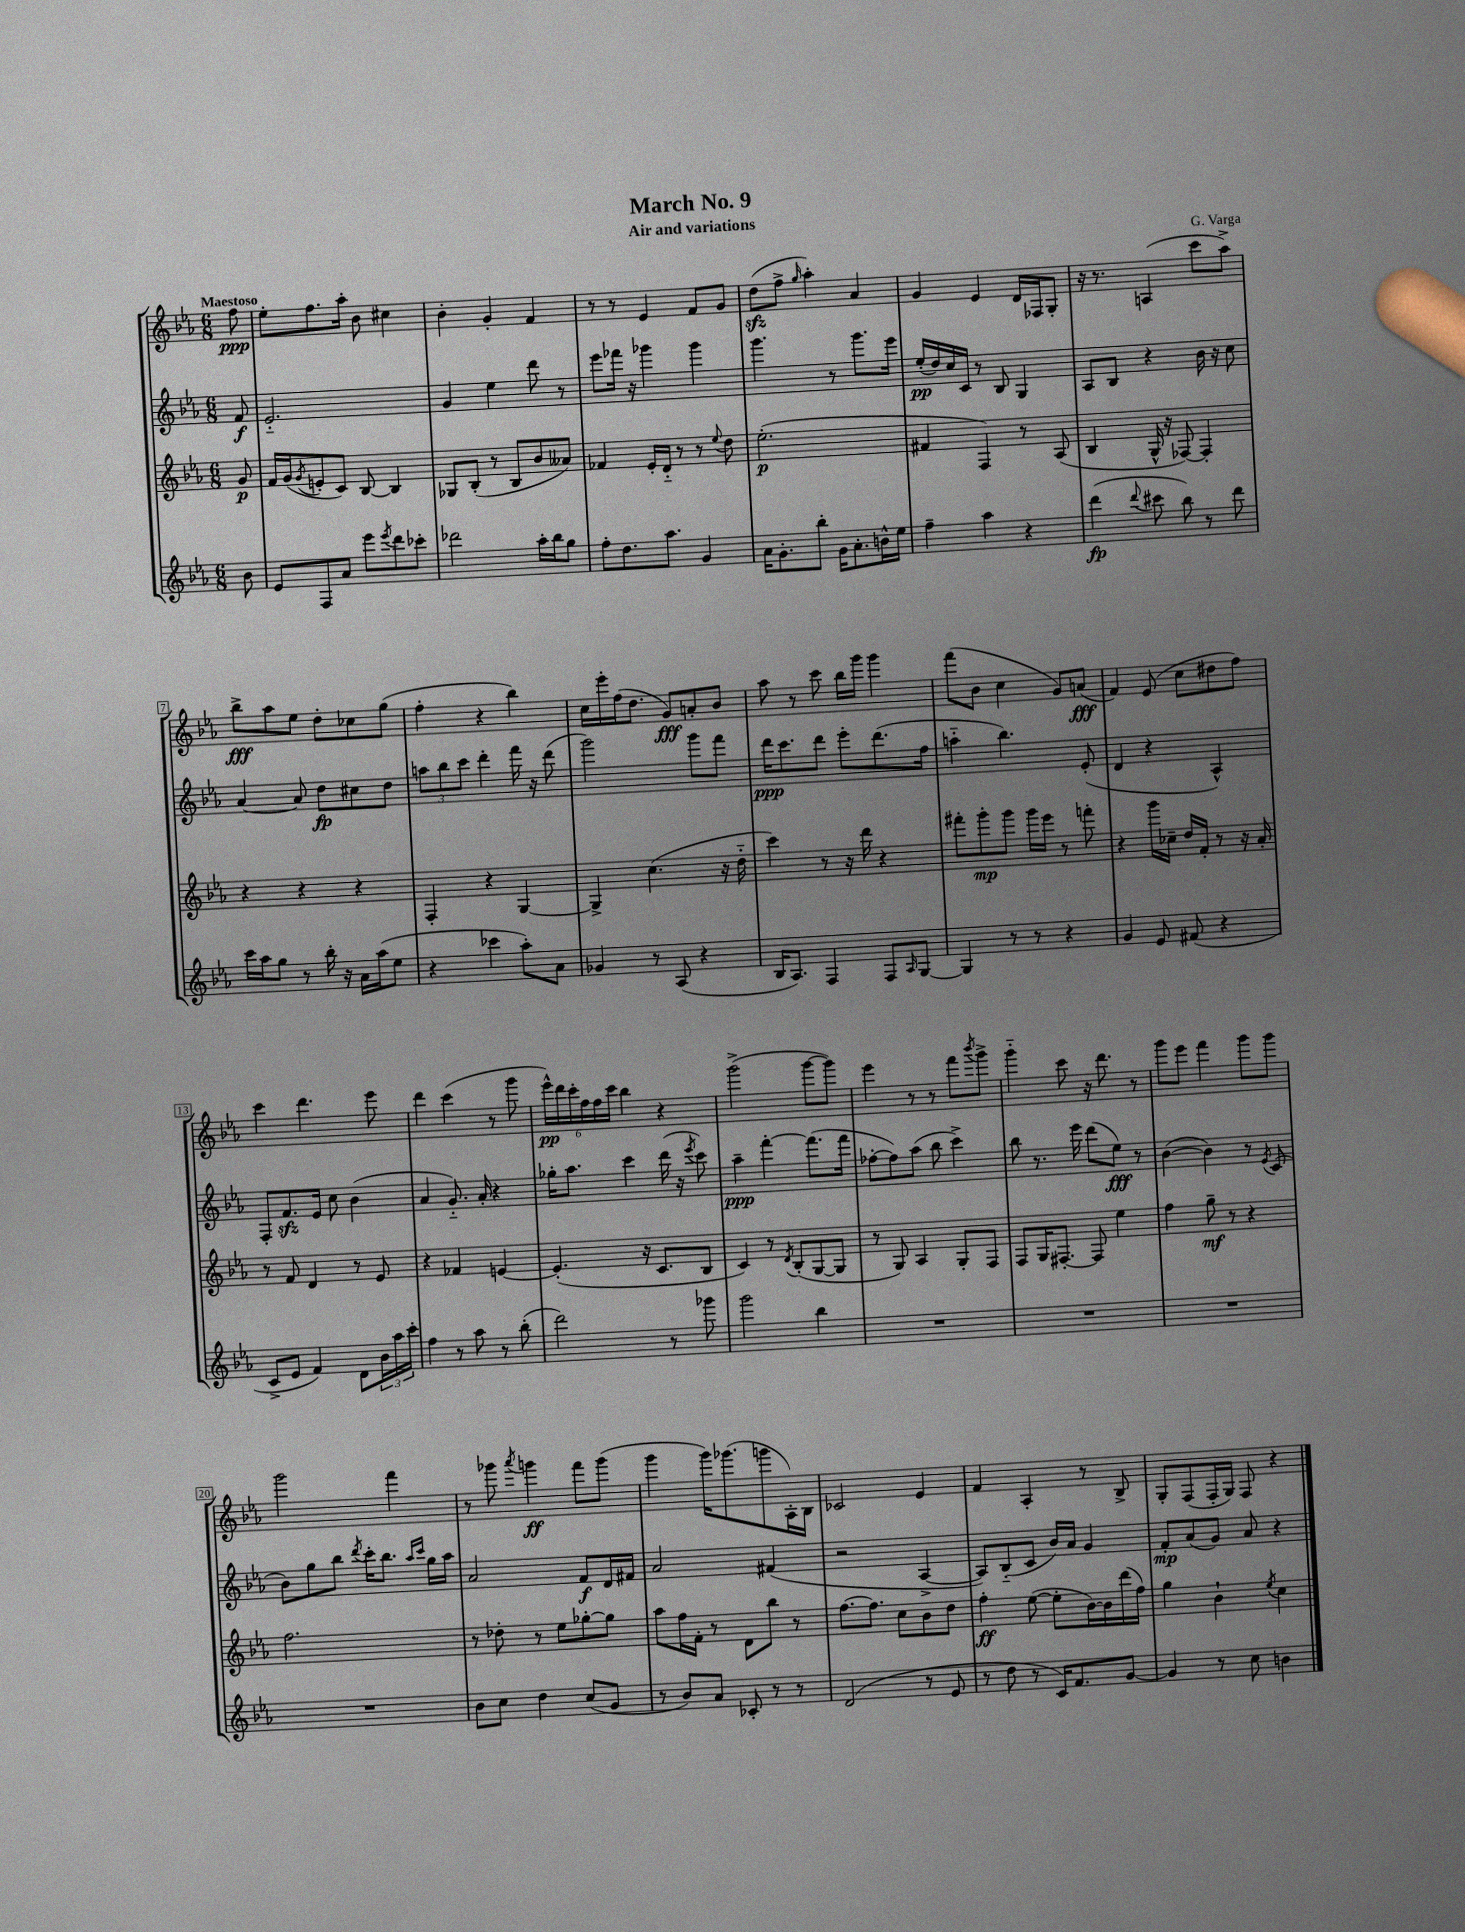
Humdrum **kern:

**kern	**kern	**kern	**kern
*staff4	*staff3	*staff2	*staff1
*clefG2	*clefG2	*clefG2	*clefG2
*k[b-e-a-]	*k[b-e-a-]	*k[b-e-a-]	*k[b-e-a-]
*M6/8	*M6/8	*M6/8	*M6/8
8b-	8g	8f	8ff
=	=	=	=
8e-	16f	2.e-'~	8ee-'
.	(16g	.	.
.	8qg	.	.
8F	8e'	.	8.ff
8a-	8c)	.	.
.	.	.	16aa-'
8eee-	[8B-	.	8b-
8qeee-	.	.	.
8ddd	4B-]	.	4cc#
8ccc-'	.	.	.
=	=	=	=
2ddd-	8G-	4g	4b-'
.	(8B-'	.	.
.	8r	4ee-	4g'
.	8B-	.	.
16aa-'	8b-	8ddd	4f
16bb-	.	.	.
8gg	8a--)	8r	.
=	=	=	=
8ff'	4f-	8eee-	8r
8.dd	.	16fff-	8r
.	.	16r	.
.	16e-'	4ggg-	4e-
8.aa-	16d'~	.	.
.	8r	.	.
4g	8r	4ggg-	8f
.	8qqee-	.	.
.	8dd	.	8g
=	=	=	=
16a-	(2.ee-'	4.ggg	(8dd
8.g'	.	.	.
.	.	.	8ff^
.	.	.	16qqgg
8bb-'	.	.	4aa-')
16g	.	8r	.
8.a-'	.	.	.
.	.	8.ggg	4a-
16b^^	.	.	.
16ee-	.	16eee-	.
=	=	=	=
4ff~	4f#	(16ee-'	4g
.	.	16dd)	.
.	.	16cc	.
.	.	16c	.
4aa-	4F)	8r	4e-
.	.	8B-	.
4r	8r	4G	16d
.	.	.	16F-
.	(8A-	.	8G'
=	=	=	=
(4ddd	4B-	8A-	16r
.	.	.	8.r
.	.	8B-	.
8qqddd	.	.	.
8ccc#	16G^^	4r	(4A
.	16r	.	.
8bb-)	[8F-)	.	.
8r	4F-']	16b-	8ccc
.	.	16r	.
8ddd	.	8cc	8aa-^)
=	=	=	=
16ccc	4r	[4a-	8bb-^
16aa-	.	.	.
8gg	.	.	8aa-
8r	4r	8a-]	8ee-
16bb-'	.	8dd	8dd'
16r	.	.	.
16a-	4r	8cc#	8cc-
(16aa-	.	.	.
8ee-	.	8dd	(8gg
=	=	=	=
4r	4F'	12aa	4ff'
.	.	12bb-	.
.	.	12ccc	.
4ccc-	4r	4ddd'	4r
8aa-')	[4G	16fff	4bb-)
.	.	16r	.
8a-	.	(8ddd	.
=	=	=	=
4g-	4G^]	2ggg)	16cc
.	.	.	16eee-'
.	.	.	(16ff
.	.	.	8.dd
8r	(4.cc	.	.
(8A-	.	.	8g)
4r	.	8ggg	8a'
.	16r	8fff	8b-
.	16dd'~	.	.
=	=	=	=
16B-	4ccc)	16ddd	8aa-
8.A-)	.	8.ccc	.
.	.	.	8r
4F	8r	8ddd	8ccc
.	16r	8eee-'	16bb-
.	16ddd	.	16ggg
8F	4r	(8.ddd	4ggg
16qqA-	.	.	.
[8G	.	.	.
.	.	16ff	.
=	=	=	=
4G]	8fff#'	4aa'~	(8fff
.	8ggg'	.	8b-
8r	8ggg	4.bb-)	4cc
8r	16ggg	.	.
.	16eee-	.	.
4r	8r	.	8g)
.	8fff'	(8e-'	(8a
=	=	=	=
4g	4r	4d	4f)
8e-	16ggg	4r	(8e-
.	16cc-~	.	.
(8f#	16dd	.	8cc
.	16f'	.	.
4r	8r	4A-^^)	8dd#
.	16r	.	8ff)
.	16a-'	.	.
=	=	=	=
8c^	8r	8F'	4ccc
8e-	8f	8.f	.
4f)	4d	.	4.ddd
.	.	16e-	.
.	.	8cc	.
8d	8r	(4b-	.
24b-	8e-	.	8eee-
24aa-	.	.	.
24ccc'	.	.	.
=	=	=	=
4ff	4r	4a-	4ddd
8r	4f-	8.g'~)	(4ccc
8aa-	.	.	.
.	.	16a-'	.
8r	[4e	4r	8r
(8bb-'	.	.	8ggg
=	=	=	=
2ddd)	(4.e']	16gg-'	24eee-^^)
.	.	.	24ddd
.	.	8.aa-	.
.	.	.	24ccc'
.	.	.	24ff
.	.	.	24ff
.	.	.	24ccc
.	.	4ccc	4bb-
.	16r	.	.
.	8.c	.	.
8r	.	(16ddd	4r
.	.	16r	.
.	.	8qeee-	.
8ggg-	8B-	8ccc)	.
=	=	=	=
2ggg	4c)	4aa-~	(2ggg^
.	8r	[4fff'	.
.	8qd	.	.
.	(8B-'	.	.
4bb-	[8G	(8.fff]	[8ggg
.	8G]	.	8ggg])
.	.	16fff	.
=	=	=	=
2.r	8r	[8ff-'	4eee-
.	8G)	8ff-])	.
.	4A-	(8aa-	8r
.	.	8bb-	8r
.	8G'	4ccc^)	8fff
.	.	.	8qbbb-
.	8F	.	8ggg^
=	=	=	=
2.r	8F	8bb-	4ggg'~
.	16G	8.r	.
.	[8.F#'	.	.
.	.	.	8ccc
.	.	16eee-	.
.	8F#]	(8ddd	16r
.	.	.	8.ddd
.	4ee-	8ee-)	.
.	.	8r	8r
=	=	=	=
2.r	4ff	([4b-	8ggg
.	.	.	8eee-
.	8gg~	4b-])	4fff
.	8r	.	.
.	4r	8r	8ggg
.	.	8qe-	.
.	.	(8c	8ggg
=	=	=	=
2.r	2.ff	8b-)	2ggg
.	.	8gg	.
.	.	8bb-	.
.	.	8qddd	.
.	.	16ccc'	.
.	.	8.bb-	.
.	.	.	4fff
.	.	16qqaa-	.
.	.	16qqccc	.
.	.	16gg	.
.	.	16aa-	.
=	=	=	=
8b-	8r	2a-	8r
8cc	8dd-'	.	8ggg-
.	.	.	8qaaa-
4dd	8r	.	4ggg
.	8ee-	.	.
(8cc	[8gg-'	8f	8fff
8g	8gg-]	16d	(8ggg
.	.	16f#	.
=	=	=	=
8r	8aa-	2a-	4ggg
8b-)	16ff	.	.
.	16f'	.	.
8a-	8r	.	16ggg)
.	.	.	(8.ggg-
8c-'	8d	.	.
8r	8bb-	(4f#	8ggg
8r	8r	.	16A-')
.	.	.	16B-
=	=	=	=
(2d	[8.ff	2r	2c-
.	8.ff]	.	.
.	8cc	.	.
8r	8b-	[4A-^	4e-
8e-	8dd	.	.
=	=	=	=
8r	4ff'	8A-])	4f
8dd	.	(8B-'~	.
8r	([8ee-	8c	4A-'
16c)	8ee-']	16b-)	.
8.f	.	16a-	.
.	[16b-)	4g	8r
.	16b-]	.	.
[8g	(16ddd	.	8B-^
.	16ff)	.	.
=	=	=	=
4g]	4gg	8f'	8G'
.	.	(8a-	(8F
8r	4b-`	8g)	16F'
.	.	.	16G)
8cc	.	8a-	8F
.	8qee-	.	.
4b	4cc	4r	4r
==	==	==	==
*-	*-	*-	*-
